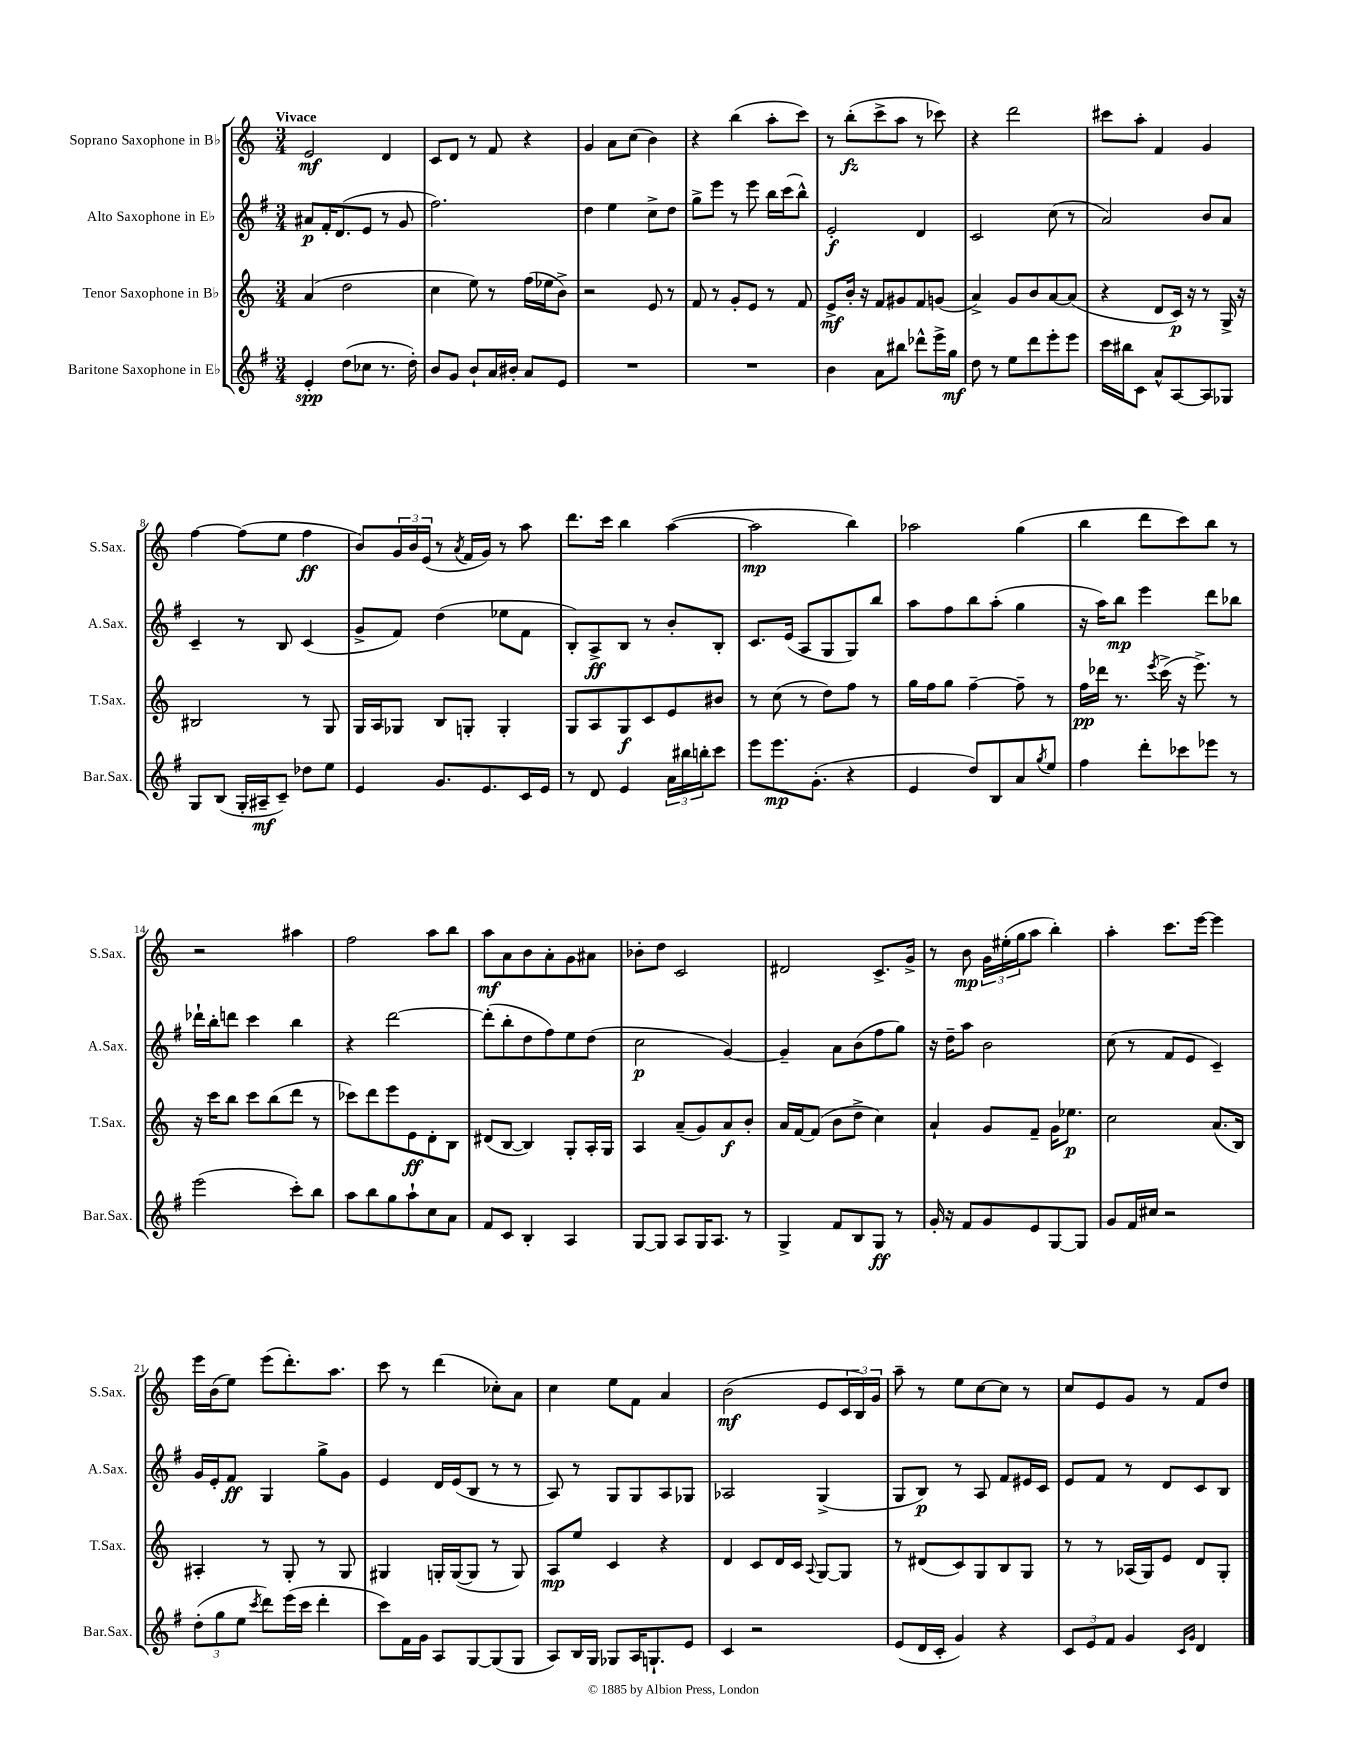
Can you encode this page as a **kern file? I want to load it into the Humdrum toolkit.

**kern	**dynam	**kern	**dynam	**kern	**dynam	**kern	**dynam
*part4	*part4	*part3	*part3	*part2	*part2	*part1	*part1
*staff4	*staff4	*staff3	*staff3	*staff2	*staff2	*staff1	*staff1
*I"Baritone Saxophone in E♭	*	*I"Tenor Saxophone in B♭	*	*I"Alto Saxophone in E♭	*	*I"Soprano Saxophone in B♭	*
*I'Bar.Sax.	*	*I'T.Sax.	*	*I'A.Sax.	*	*I'S.Sax.	*
*clefG2	*	*clefG2	*	*clefG2	*	*clefG2	*
*k[f#]	*	*k[]	*	*k[f#]	*	*k[]	*
*M3/4	*	*M3/4	*	*M3/4	*	*M3/4	*
=1	=1	=1	=1	=1	=1	=1	=1
!	!	!	!	!	!	!LO:TX:a:B:t=Vivace	!
4e'/	spp	(4a/	.	8a#X/L	p	2e/	mf
.	.	.	.	16f#'/K	.	.	.
.	.	.	.	(8.d/	.	.	.
(8dd\L	.	2dd\	.	.	.	.	.
8cc-X\J	.	.	.	8e/J	.	.	.
8.r	.	.	.	8r	.	4d/	.
.	.	.	.	8g/	.	.	.
16dd'\)	.	.	.	.	.	.	.
=2	=2	=2	=2	=2	=2	=2	=2
8b/L	.	4cc\	.	2.ff#\)	.	8c/L	.
8g/J	.	.	.	.	.	8d/J	.
8b`/L	.	8ee\)	.	.	.	8r	.
16a/L	.	8r	.	.	.	8f/	.
16b#X'/JJ	.	.	.	.	.	.	.
8a/L	.	(16ff\LL	.	.	.	4r	.
.	.	16ee-X\J	.	.	.	.	.
8e/J	.	8b^\J)	.	.	.	.	.
=3	=3	=3	=3	=3	=3	=3	=3
2.r	.	2r	.	4dd\	.	4g/	.
.	.	.	.	4ee\	.	8a\L	.
.	.	.	.	.	.	(8cc\J	.
.	.	8e/	.	8cc^\L	.	4b\)	.
.	.	8r	.	8dd\J	.	.	.
=4	=4	=4	=4	=4	=4	=4	=4
2.r	.	8f/	.	8gg^\L	.	4r	.
.	.	8r	.	8eee\J	.	.	.
.	.	8g'/L	.	8r	.	(4bb\	.
.	.	8e/J	.	8eee\	.	.	.
.	.	8r	.	16bb\LL	.	8aa'\L	.
.	.	.	.	(16ccc\J	.	.	.
.	.	8f/	.	8bb^^\J)	.	8ccc\J)	.
=5	=5	=5	=5	=5	=5	=5	=5
4b\	.	8e^/L	mf	2e'/	f	8r	.
.	.	16b'/Jk	.	.	.	(8bb'\L	fz
.	.	16r	.	.	.	.	.
8a\L	.	8f/L	.	.	.	8ccc^\	.
8bb#X\J	.	8g#X/	.	.	.	8aa\J	.
8ddd-X^^\L	.	8f/	.	4d/	.	8r	.
16eee^\L	.	(8gn/J	.	.	.	8ccc-X\)	.
16gg\JJ	mf	.	.	.	.	.	.
=6	=6	=6	=6	=6	=6	=6	=6
8dd\	.	4a^/)	.	2c/	.	4r	.
8r	.	.	.	.	.	.	.
8ee\L	.	8g/L	.	.	.	2ddd\	.
8ddd\	.	8b/	.	.	.	.	.
8eee'\	.	[8a/	.	(8cc\	.	.	.
8eee\J	.	(8a/J]	.	8r	.	.	.
=7	=7	=7	=7	=7	=7	=7	=7
16ccc\LL	.	4r	.	2a/)	.	8ccc#X\L	.
16bb#X\J	.	.	.	.	.	.	.
8c\J	.	.	.	.	.	8aa'\J	.
8a^^/L	.	8d/L	.	.	.	4f/	.
[8A/	.	16c/Jk)	p	.	.	.	.
.	.	16r	.	.	.	.	.
8A/]	.	8r	.	8b/L	.	4g/	.
8G-X/J	.	16G^/	.	8a/J	.	.	.
.	.	16r	.	.	.	.	.
!!LO:LB:g=z
=8	=8	=8	=8	=8	=8	=8	=8
8G/L	.	2B#X/	.	4c~/	.	[4ff\	.
(8B/J	.	.	.	.	.	.	.
16G'/LL	.	.	.	8r	.	(8ff\L]	.
16A#X~/J	mf	.	.	.	.	.	.
8c~/J)	.	.	.	8B/	.	8ee\J	.
8dd-X\L	.	8r	.	(4c/	.	4ff\	ff
8ee\J	.	8G/	.	.	.	.	.
=9	=9	=9	=9	=9	=9	=9	=9
4e/	.	16G/LL	.	8g^/L	.	8b/L)	.
.	.	16A/J	.	.	.	.	.
.	.	8G-X/J	.	8f#/J)	.	24g/L	.
.	.	.	.	.	.	24b/	.
.	.	.	.	.	.	(24e/JJ	.
8.g/L	.	8B/L	.	(4dd\	.	8r	.
.	.	.	.	.	.	8qa/	.
.	.	8Gn'/J	.	.	.	16f/LL	.
8.e/	.	.	.	.	.	16g/JJ)	.
.	.	4G'/	.	8ee-X\L	.	8r	.
16c/L	.	.	.	8f#\J	.	8aa\	.
16e/JJ	.	.	.	.	.	.	.
=10	=10	=10	=10	=10	=10	=10	=10
8r	.	8G/L	.	8B'/L)	.	8.ddd\L	.
8d/	.	8A/	.	8A^/	ff	.	.
.	.	.	.	.	.	16ccc\Jk	.
4e/	.	8G/	f	8B/J	.	4bb\	.
.	.	8c/	.	8r	.	.	.
24a\LL	.	8e/	.	8b'/L	.	([4aa\	.
24bb#X\	.	.	.	.	.	.	.
24bbn'\J	.	.	.	.	.	.	.
8ccc\J	.	8b#X/J	.	8B'/J	.	.	.
=11	=11	=11	=11	=11	=11	=11	=11
8eee\L	.	8r	.	8.c/L	.	2aa\]	mp
8.eee\	mp	(8cc\	.	.	.	.	.
.	.	.	.	(16e/Jk	.	.	.
.	.	8r	.	8A/L	.	.	.
(8.g'\J	.	.	.	.	.	.	.
.	.	8dd\L)	.	8G/	.	.	.
4r	.	8ff\J	.	8G/)	.	4bb\)	.
.	.	8r	.	8bb/J	.	.	.
=12	=12	=12	=12	=12	=12	=12	=12
4e/	.	16gg\LL	.	8aa\L	.	2aa-X\	.
.	.	16ff\J	.	.	.	.	.
.	.	8gg\J	.	8ff#\	.	.	.
8dd/L)	.	[4ff~\	.	8bb\	.	.	.
8B/	.	.	.	(8aa'\J	.	.	.
8a/	.	8ff~\]	.	4gg\	.	(4gg\	.
8qgg/	.	.	.	.	.	.	.
8ee/J	.	8r	.	.	.	.	.
=13	=13	=13	=13	=13	=13	=13	=13
4ff#\	.	16ff\LL	pp	16r	.	4bb\	.
.	.	16ddd-X\JJ	.	16aa\KL)	.	.	.
.	.	8.r	.	8bb\J	mp	.	.
8ddd'\L	.	.	.	4eee\	.	8ddd\L	.
.	.	8qeee/	.	.	.	.	.
.	.	(16ccc^\	.	.	.	.	.
8ccc-X\	.	16r	.	.	.	8ccc\)	.
.	.	8.eee^\)	.	.	.	.	.
8eee-X\J	.	.	.	8ddd\L	.	8bb\J	.
8r	.	8r	.	8bb-X\J	.	8r	.
!!LO:LB:g=z
=14	=14	=14	=14	=14	=14	=14	=14
(2eee\	.	16r	.	16ddd-X`\LL	.	2r	.
.	.	16ccc\KL	.	16bb'\J	.	.	.
.	.	8bb\J	.	8dddn\J	.	.	.
.	.	8ccc\L	.	4ccc\	.	.	.
.	.	(8bb\	.	.	.	.	.
8ccc'\L)	.	8ddd\J	.	4bb\	.	4aa#X\	.
8bb\J	.	8r	.	.	.	.	.
=15	=15	=15	=15	=15	=15	=15	=15
8aa\L	.	8ccc-X\L)	.	4r	.	2ff\	.
8bb\	.	8ddd\	.	.	.	.	.
8gg\	.	8eee\	.	[2ddd\	.	.	.
8aa`\	.	8e\	ff	.	.	.	.
8cc\	.	8d'\	.	.	.	8aa\L	.
8a\J	.	8B\J	.	.	.	8bb\J	.
=16	=16	=16	=16	=16	=16	=16	=16
8f#/L	.	(8d#X/L	.	(8ddd'\L]	.	8aa\L	mf
8c/J	.	[8B/J	.	8bb'\	.	8a\	.
4B'/	.	4B/])	.	8dd\	.	8b\	.
.	.	.	.	8ff#\)	.	8a'\	.
4A/	.	8G'/L	.	8ee\	.	8g\	.
.	.	16A'/L	.	(8dd\J	.	8a#X\J	.
.	.	16G/JJ	.	.	.	.	.
=17	=17	=17	=17	=17	=17	=17	=17
[8G/L	.	4A/	.	2cc\	p	8b-X'\L	.
8G/J]	.	.	.	.	.	8dd\J	.
8A/L	.	(8a~/L	.	.	.	2c/	.
16G/K	.	8g/)	.	.	.	.	.
8.A/J	.	.	.	.	.	.	.
.	.	8a/	f	[4g/)	.	.	.
8r	.	8b'/J	.	.	.	.	.
=18	=18	=18	=18	=18	=18	=18	=18
4G^/	.	16a/LL	.	4g~/]	.	2d#X/	.
.	.	[16f/J	.	.	.	.	.
.	.	(8f/J]	.	.	.	.	.
8f#/L	.	8b\L	.	8a\L	.	.	.
8B/	.	8dd^\J	.	(8b\	.	.	.
8G/J	ff	4cc\)	.	8ff#\	.	8.c^/L	.
8r	.	.	.	8gg\J)	.	.	.
.	.	.	.	.	.	16g^/Jk	.
=19	=19	=19	=19	=19	=19	=19	=19
16g'/	.	4a`/	.	16r	.	8r	.
16r	.	.	.	16dd~\KL	.	.	.
8f#/L	.	.	.	8aa\J	.	8b\	mp
8g/	.	8g/L	.	2b\	.	24g\LL	.
.	.	.	.	.	.	(24ee#X'\	.
.	.	.	.	.	.	24gg\J	.
8e/	.	8f~/J	.	.	.	8aa\J	.
[8G/	.	16g\KL	.	.	.	4bb'\)	.
.	.	8.ee-X\J	p	.	.	.	.
8G/J]	.	.	.	.	.	.	.
=20	=20	=20	=20	=20	=20	=20	=20
8g/L	.	2cc\	.	(8cc\	.	4aa'\	.
16f#/L	.	.	.	8r	.	.	.
16cc#X/JJ	.	.	.	.	.	.	.
2r	.	.	.	8f#/L	.	8.ccc\L	.
.	.	.	.	8e/J	.	.	.
.	.	.	.	.	.	[16eee\Jk	.
.	.	(8.a/L	.	4c~/)	.	4eee\]	.
.	.	16B/Jk)	.	.	.	.	.
!!LO:LB:g=z
=21	=21	=21	=21	=21	=21	=21	=21
(12dd'\L	.	4A#X'/	.	16g/LL	.	16eee\LL	.
.	.	.	.	16e'/J	.	(16b\J	.
12gg\	.	.	.	.	.	.	.
.	.	.	.	8f#/J	ff	8ee\J)	.
12ee\J	.	.	.	.	.	.	.
8qccc/	.	.	.	.	.	.	.
8ddd\L)	.	8r	.	4G/	.	(8eee\L	.
(16eee\L	.	8G'/	.	.	.	8.ddd'\)	.
16ccc\JJ	.	.	.	.	.	.	.
4ddd'\	.	8r	.	8gg^\L	.	.	.
.	.	.	.	.	.	8.aa\J	.
.	.	8G/	.	8g\J	.	.	.
=22	=22	=22	=22	=22	=22	=22	=22
8ccc\L)	.	4G#X/	.	4e/	.	8ccc\	.
16f#\L	.	.	.	.	.	8r	.
16g\JJ	.	.	.	.	.	.	.
8A/L	.	16Gn'/LL	.	16d/LL	.	(4ddd\	.
.	.	([16G/J	.	(16e/J	.	.	.
[8G/	.	8G/J]	.	8B/J	.	.	.
(8G/]	.	8r	.	8r	.	8cc-X'\L)	.
8G/J	.	8G/)	.	8r	.	8a\J	.
=23	=23	=23	=23	=23	=23	=23	=23
8A/L)	.	8A/L	mp	8A/)	.	4cc\	.
16B/L	.	8ee/J	.	8r	.	.	.
16G/JJ	.	.	.	.	.	.	.
8G-X/L	.	4c/	.	8G/L	.	8ee\L	.
16A/K	.	.	.	8G/	.	8f\J	.
8.Gn`/	.	.	.	.	.	.	.
.	.	4r	.	8A/	.	4a/	.
8e/J	.	.	.	8G-X/J	.	.	.
=24	=24	=24	=24	=24	=24	=24	=24
4c/	.	4d/	.	2A-X/	.	(2b\	mf
2r	.	8c/L	.	.	.	.	.
.	.	16d/L	.	.	.	.	.
.	.	16c/JJ	.	.	.	.	.
.	.	8qqA/	.	.	.	.	.
.	.	[8G/L	.	(4G^/	.	8e/L	.
.	.	8G/J]	.	.	.	24c/L	.
.	.	.	.	.	.	24B/)	.
.	.	.	.	.	.	24g/JJ	.
=25	=25	=25	=25	=25	=25	=25	=25
(8e/L	.	8r	.	8G/L	.	8aa~\	.
16d/L	.	(8d#X/L	.	8B/J)	p	8r	.
16c'/JJ	.	.	.	.	.	.	.
4g/)	.	8c/)	.	8r	.	8ee\L	.
.	.	8G/	.	8A/	.	[8cc\	.
4r	.	8B/	.	8f#/L	.	8cc\J]	.
.	.	8G/J	.	16e#X/L	.	8r	.
.	.	.	.	16c/JJ	.	.	.
=26	=26	=26	=26	=26	=26	=26	=26
12c/L	.	8r	.	8e/L	.	8cc/L	.
12e/	.	.	.	.	.	.	.
.	.	8r	.	8f#/J	.	8e/	.
12f#/J	.	.	.	.	.	.	.
4g/	.	(16A-X/LL	.	8r	.	8g/J	.
.	.	16G/J)	.	.	.	.	.
.	.	8e/J	.	8d/L	.	8r	.
16qqc/LL	.	.	.	.	.	.	.
16qqg/JJ	.	.	.	.	.	.	.
4d/	.	8d/L	.	8c/	.	8f/L	.
.	.	8G'/J	.	8B/J	.	8dd/J	.
==	==	==	==	==	==	==	==
*-	*-	*-	*-	*-	*-	*-	*-
